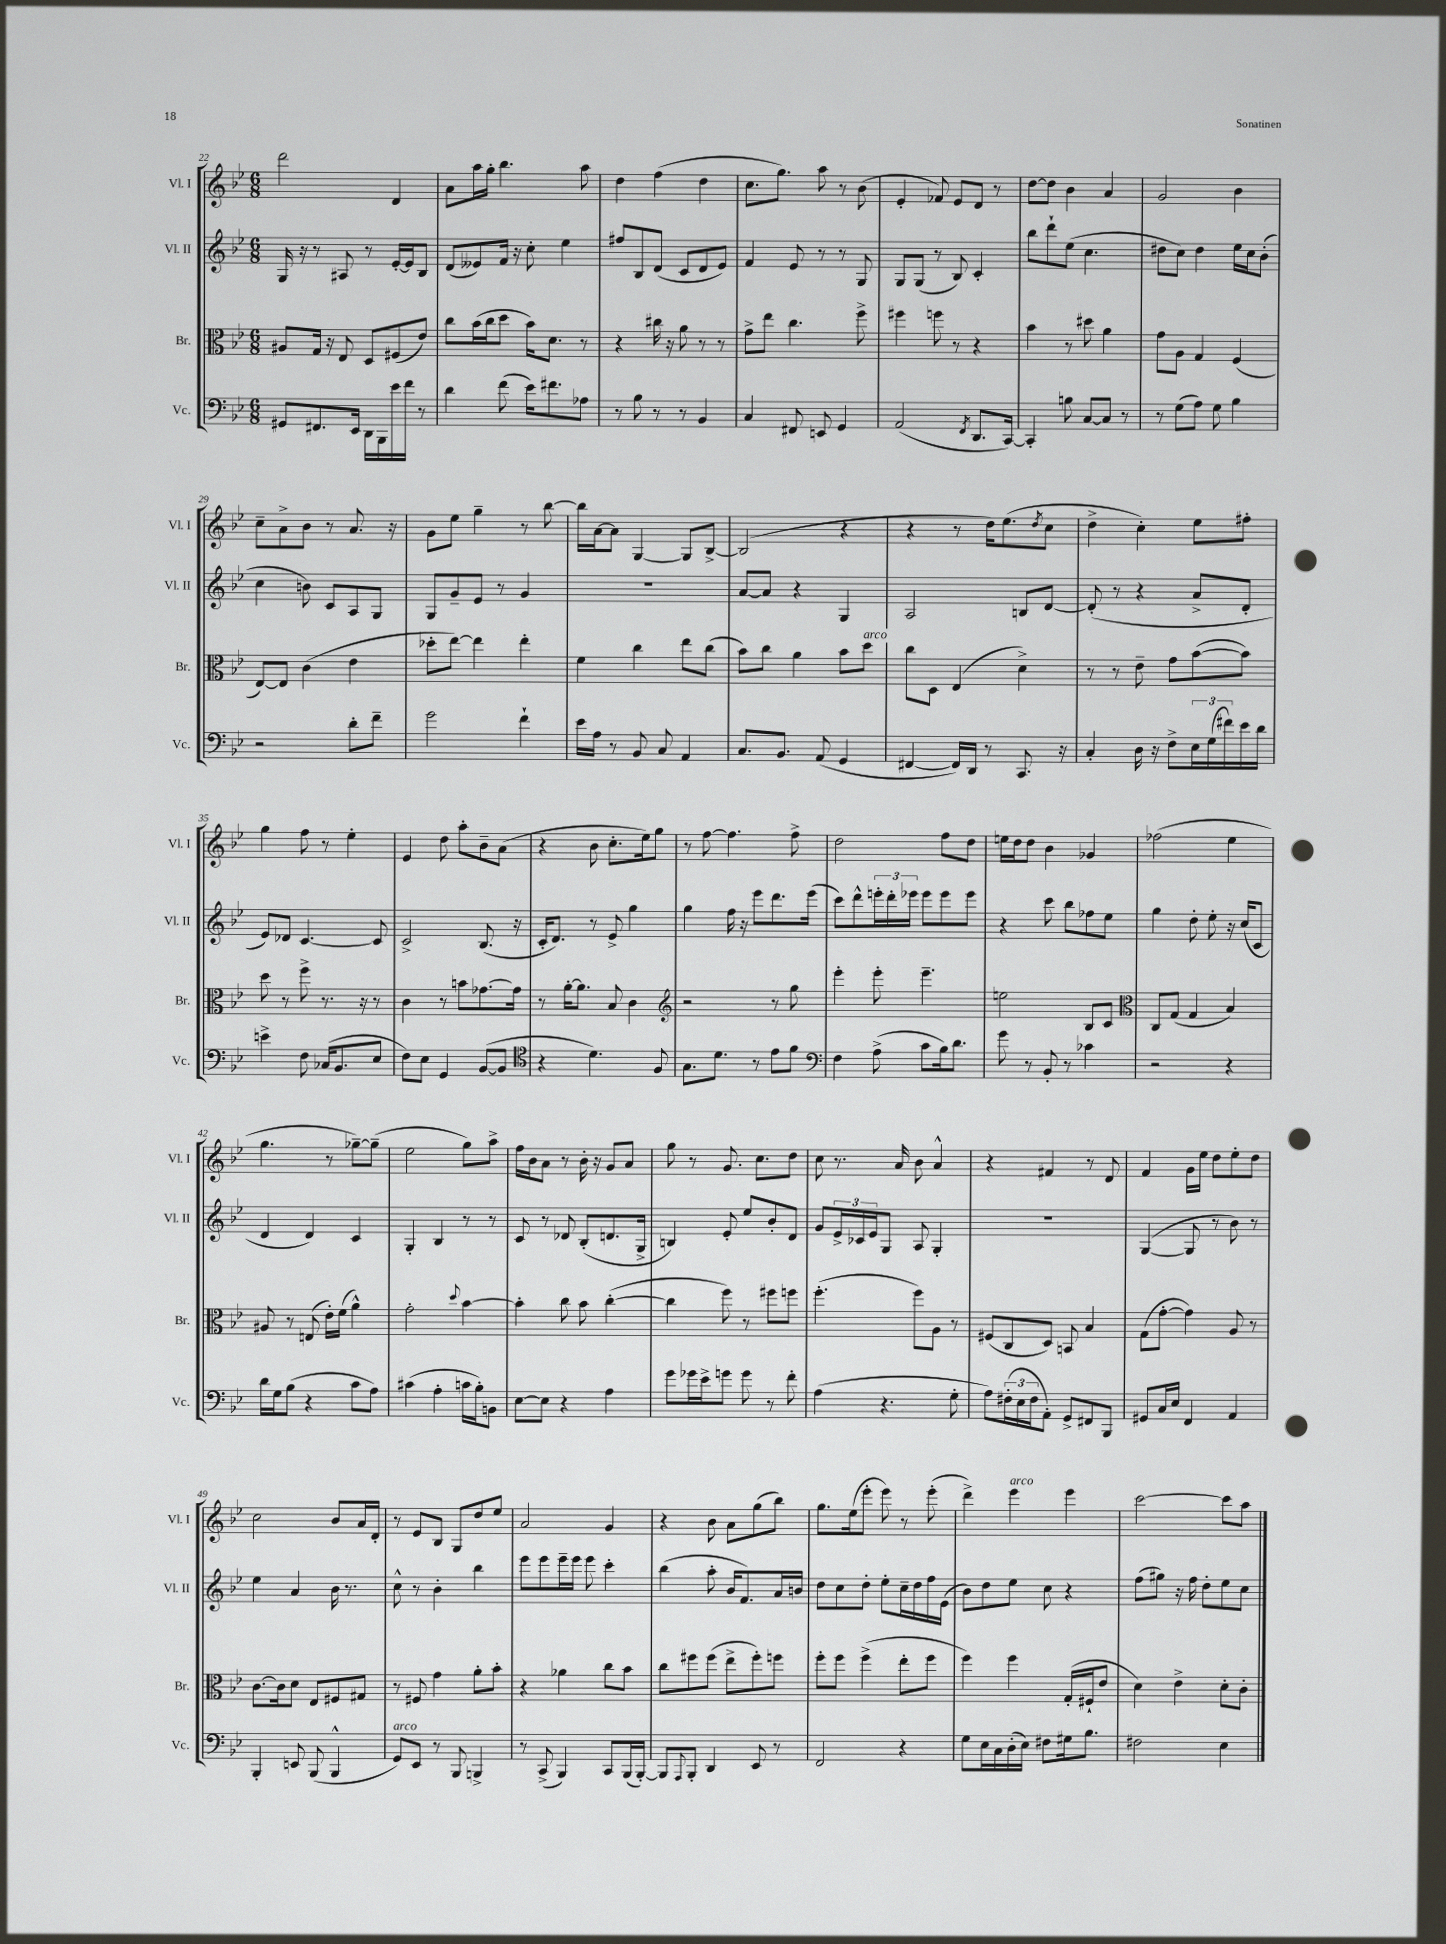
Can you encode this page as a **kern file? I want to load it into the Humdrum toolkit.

**kern	**kern	**kern	**kern
*staff4	*staff3	*staff2	*staff1
*clefF4	*clefC3	*clefG2	*clefG2
*k[b-e-]	*k[b-e-]	*k[b-e-]	*k[b-e-]
*M6/8	*M6/8	*M6/8	*M6/8
8GG#/L	8A#/L	16G/	2ddd\
.	.	16r	.
8.FF#/	16G/Jk	8r	.
.	16r	.	.
.	8E-/	8A#/	.
16EE-/Jk	.	.	.
16DD\LL	8D/L	8r	.
16BBB-\	.	.	.
16e-\	(8F#/	[16e-'/LL	4d/
16f\JJ	.	16e-/]J	.
8r	8e-/J)	8B-/J	.
=	=	=	=
4d\	8cc\L	(8d/L	8a\L
.	(16b-\L	8e--/)	16aa\L
.	16cc\J	.	16gg'\JJ
(8f\	8dd\J	16f/Jk	4.bb-\
.	.	16r	.
16e-\LK)	16b-\LK)	8cc'\	.
8.f#\	8.d\J	.	.
.	.	4ee-\	.
8A-\J	8r	.	8aa\
=	=	=	=
8r	4r	8ff#/L	4dd\
8B-\	.	8B-/	.
8r	16cc#\	(8d/J	(4ff\
.	16r	.	.
8r	8a\	8c/L	.
4BB-/	8r	8d/	4dd\
.	8r	8e-/J)	.
=	=	=	=
4C/	8g^\L	4f/	8.cc\L
.	8ee-\J	.	.
.	.	.	8.gg\J)
8FF#/	4.cc\	8e-/	.
8EE/	.	8r	8aa\
4GG/	.	8r	8r
.	8ff^\	8G/	(8b-\
=	=	=	=
(2AA/	4ff#\	8G/L	4e-'/
.	.	(8G/J	.
.	8ff\	8r	8f-/)
.	8r	8B-/)	8e-/L
8qFF/	.	.	.
8.DD/L	4r	4c'/	8d/J
.	.	.	8r
[16CC/Jk)	.	.	.
=	=	=	=
4CC'/]	4b-\	8bb-\L	[8dd\L
.	.	8ddd`\	8dd\]J
8B\	8r	(8ee-\J	4b-\
[8C/L	8dd#\	4.cc\	.
8C/]J	4a\	.	4a/
8r	.	.	.
=	=	=	=
8r	8g\L	8dd#\L	2g/
(8G\L	8A\J	8cc\J)	.
8A\J)	4G/	4dd#\	.
8G\	.	.	.
4B-\	(4F/	16ee-\LL	4b-\
.	.	16cc\J	.
.	.	(8b-'\J	.
=	=	=	=
2r	[8E-/L)	4cc\	8cc~\L
.	8E-/]J	.	8a^\
.	(4c\	8b\)	8b-\J
.	.	8c/L	8r
8d'\L	4e-\	8A/	8.a/
8f~\J	.	8G/J	.
.	.	.	16r
=	=	=	=
2g\	8dd-'\L	8G/L	8g\L
.	[8ee-\J)	8g~/	8ee-\J
.	4ee-\]	8e-/J	4gg~\
.	.	8r	.
4f`\	4ee-'\	4g/	8r
.	.	.	[8bb-\
=	=	=	=
16e-\LL	4f\	2.r	16bb-\]LL
16A\JJ	.	.	[16a\J
8r	.	.	8a\]J
8BB-/	4cc\	.	[4G/
8C/	.	.	.
4AA/	8ee-\L	.	8G/]L
.	(8cc\J	.	[8B-^/J
=	=	=	=
8.C/L	8b-\L)	[8a/L	(2B-/]
.	8cc\J	8a/]J	.
8.BB-/J	.	.	.
.	4a\	4r	.
(8AA/	.	.	.
4GG/	8b-\L	4G/	4r
.	8dd\J	.	.
=	=	=	=
[4FF#/	8cc\L	2A/	4r
.	8D\J	.	.
16FF#/]LL)	(4E-/	.	8r
16DD/JJ	.	.	.
8r	.	.	16dd\LK)
.	.	.	(8.ee-\
8.CC/	4d^\)	8B/L	.
.	.	.	8qdd/
.	.	[8d/J	8cc\J
16r	.	.	.
=	=	=	=
4C'/	8r	(8d'/]	4dd^\
.	8r	8r	.
16D\	8e-~\	4r	4cc'\)
16r	.	.	.
8F^\L	8g\L	.	.
24E-\L	([8b-\	8a^/L	8ee-\L
(24G\	.	.	.
24f#\)	.	.	.
16e-\	8b-\]J)	8d'/J	8ff#'\J
16d\JJ	.	.	.
=	=	=	=
4e^\	8dd\	8e-/L)	4gg\
.	8r	8d-/J	.
8F\	8ff^\	[4.c/	8ff\
(16C-/LK	8.r	.	8r
8.BB-/	.	.	.
.	.	.	4ee-'\
.	16r	.	.
8E-/J	8r	8c/]	.
=	=	=	=
8F\L)	4c\	2c^/	4e-/
8E-\J	.	.	.
4GG/	8r	.	8dd\
.	8b\L	.	8aa'\L
([8BB-/L	[8.g-\	(8.B-/	8b-~\
8BB-/]J	.	.	(8a\J
.	16g-\]Jk	16r	.
=	=	=	=
*clefC4	*	*	*
4r	8r	16c'/LK	4r
.	.	8.d/J)	.
.	[16a'\LK	.	.
.	8.a\]J	.	.
4.d\)	.	8r	8b-\
.	8B-/	8e-^/	8.cc'\L
.	4c\	4gg\	.
.	.	.	16ee-\k)
8F/	.	.	8gg\J
=	=	=	=
*	*clefG2	*	*
8.G\L	2r	4gg\	8r
.	.	.	[8ff\
8.d\J	.	.	.
.	.	16ff\	4.ff\]
.	.	16r	.
8r	.	8eee-\L	.
8e-\L	8r	8.ddd\	.
8f\J	8gg\	.	8ff^\
.	.	(16eee-\Jk	.
=	=	=	=
*clefF4	*	*	*
4F\	4eee-'\	8ccc\L)	2dd\
.	.	8ddd^^\	.
(8A^\	8eee-'\	24eee'\L	.
.	.	24ddd'\	.
.	.	24eee-\JJ	.
8c\L	4.eee-~\	8eee-\L	.
16B-\k)	.	8eee-\	8ff\L
8.d\J	.	.	.
.	.	8eee-\J	8dd\J
=	=	=	=
8g\	2ee\	4r	16ee\LL
.	.	.	16dd\J
8r	.	.	8dd\J
8BB-'/	.	8ccc\	4b-\
8r	.	8bb-\L	.
4c-\	8B-/L	8ff-\	4g-/
.	8c/J	8ee-\J	.
=	=	=	=
*	*clefC3	*	*
2r	8C/L	4gg\	(2ff-\
.	(8G/J	.	.
.	4G/	8dd'\	.
.	.	8ee-'\	.
4r	4B-/)	16r	4ee-\
.	.	(16cc/LK	.
.	.	8c/J	.
=	=	=	=
16d\LL	8A#/	4d/	4.gg\
16G\J	.	.	.
(8B-\J	8r	.	.
4r	(8E/	4d/)	.
.	16e-'\LL)	.	8r
.	(16f\JJ	.	.
8c\L	4a^^\)	4c/	[8gg-~\L)
8A\J)	.	.	(8gg-~\]J
=	=	=	=
(4c#\	2g'\	4G'/	2ee-\
4A'\	.	4B-/	.
.	8qqdd/	.	.
16c\LL	[4b-\	8r	8gg\L)
16B-'\J)	.	.	.
8BB\J	.	8r	8aa^\J
=	=	=	=
[8E-\L	4b-'\]	8c/	16ff\LL
.	.	.	16b-\J
8E-\]J	.	8r	8a\J
4r	8cc\	8d-/	8r
.	8b-\	(8B-'/L	16b-'\
.	.	.	16r
4A\	([4cc'\	8.d/	8g/L
.	.	.	8a/J
.	.	16G^/Jk	.
=	=	=	=
8g\L	4cc\]	4B/)	8gg\
16g-\L	.	.	8r
16e-^\J	.	.	.
8g\J	8ff\)	8e-'/	8.g/
8g\	8r	8ee-/L	.
.	.	.	8.cc\L
8r	8ff#\L	8b-'/	.
8f'\	8ff\J	8d/J	8dd\J
=	=	=	=
(4A\	(4.ff'\	8g/L	8cc\
.	.	24e-^/L	8.r
.	.	24c-/	.
.	.	24e-/J	.
4.r	.	8G/J	.
.	.	.	16a/
.	8ff\L)	8A/	8b-\
.	8A\J	4G'/	4a^^/
8G'\	8r	.	.
=	=	=	=
8A\L)	(8F#/L	2.r	4r
(24F#'\L	8C/	.	.
24E-\	.	.	.
24F#\J	.	.	.
8AA'\J)	8D/J)	.	4f#/
8GG^/L	8BB/	.	.
8FF#/	4B-/	.	8r
8BBB-/J	.	.	8d/
=	=	=	=
8GG#/L	(8G\L	([4G/	4f/
16C/L	[8g'\J	.	.
16E-/JJ	.	.	.
4FF/	4g\])	8G/]	16g\LL
.	.	.	16ee-\JJ
.	.	8r	8dd\L
4AA/	8A/	8b-\)	8ee-'\
.	8r	8r	8dd\J
=	=	=	=
4BBB-'/	[8.c\L	4ee-\	2cc\
.	16c\]k	.	.
8EE/	8d\J	4a/	.
(8BBB-/	8E-/L	.	.
4BBB-^^/	8F#/	16b-\	8b-/L
.	.	8.r	.
.	8G#/J	.	16a/L
.	.	.	16d'/JJ
=	=	=	=
8GG/L)	8r	8cc^^\	8r
8EE-/J	8F#/	8r	8e-/L
8r	4g\	4b-'\	8B-/J
8BBB-/	.	.	8G/L
4BBB^/	8a'\L	4bb-\	8dd/
.	8b-'\J	.	8ee-/J
=	=	=	=
8r	4r	8eee-\L	2a/
(8CC^/	.	8eee-\	.
4BBB-/)	4a-\	16eee-~\L	.
.	.	16eee-\JJ	.
.	.	8eee-\	.
8CC/L	8cc\L	4ccc'\	4g/
(16BBB-/L	8b-\J	.	.
[16BBB-'/JJ)	.	.	.
=	=	=	=
8BBB-/]L	8cc\L	(4bb-\	4r
8qqAAA/	.	.	.
8BBB-'/J	8ff#\	.	.
4DD/	(8ff#\J	8aa'\	8b-\
.	8ee-^\L	16b-/LK	8a\L
.	.	8.f/)	.
8EE-/	8ff#'\)	.	(8gg\
8r	8ff\J	16a/L	8bb-\J)
.	.	16b/JJ	.
=	=	=	=
2FF/	8ff'\L	8dd\L	8.gg\L
.	8ff\J	8cc\	.
.	.	.	(16ee-\k
.	(4ff^\	8dd'\J	8eee-'\J
.	.	8ee-'\L	8eee-\)
4r	8ee-'\L	16cc~\L	8r
.	.	16dd\	.
.	8ff\J	16ff\	(8eee-'\
.	.	(16e-\JJ	.
=	=	=	=
8G\L	4ff\)	8b-\L)	4ddd^\)
16E-\L	.	8dd\	.
16C\	.	.	.
(16D'\	4ff\	8ee-\J	4eee-\
16E-\JJ)	.	.	.
8F#\L	.	8cc\	.
16G#\k	(16G'/LL	4r	4eee-\
8.B-\J	16F#`/J	.	.
.	8e-/J	.	.
=	=	=	=
2F#\	4d\)	(8ff\L	[2ccc\
.	.	8gg#\J)	.
.	4e-^\	16r	.
.	.	16ff\	.
.	.	8dd'\L	.
4E-\	8d'\L	8ee-\	8ccc\]L
.	8c'\J	8cc\J	8aa\J
==	==	==	==
*-	*-	*-	*-
